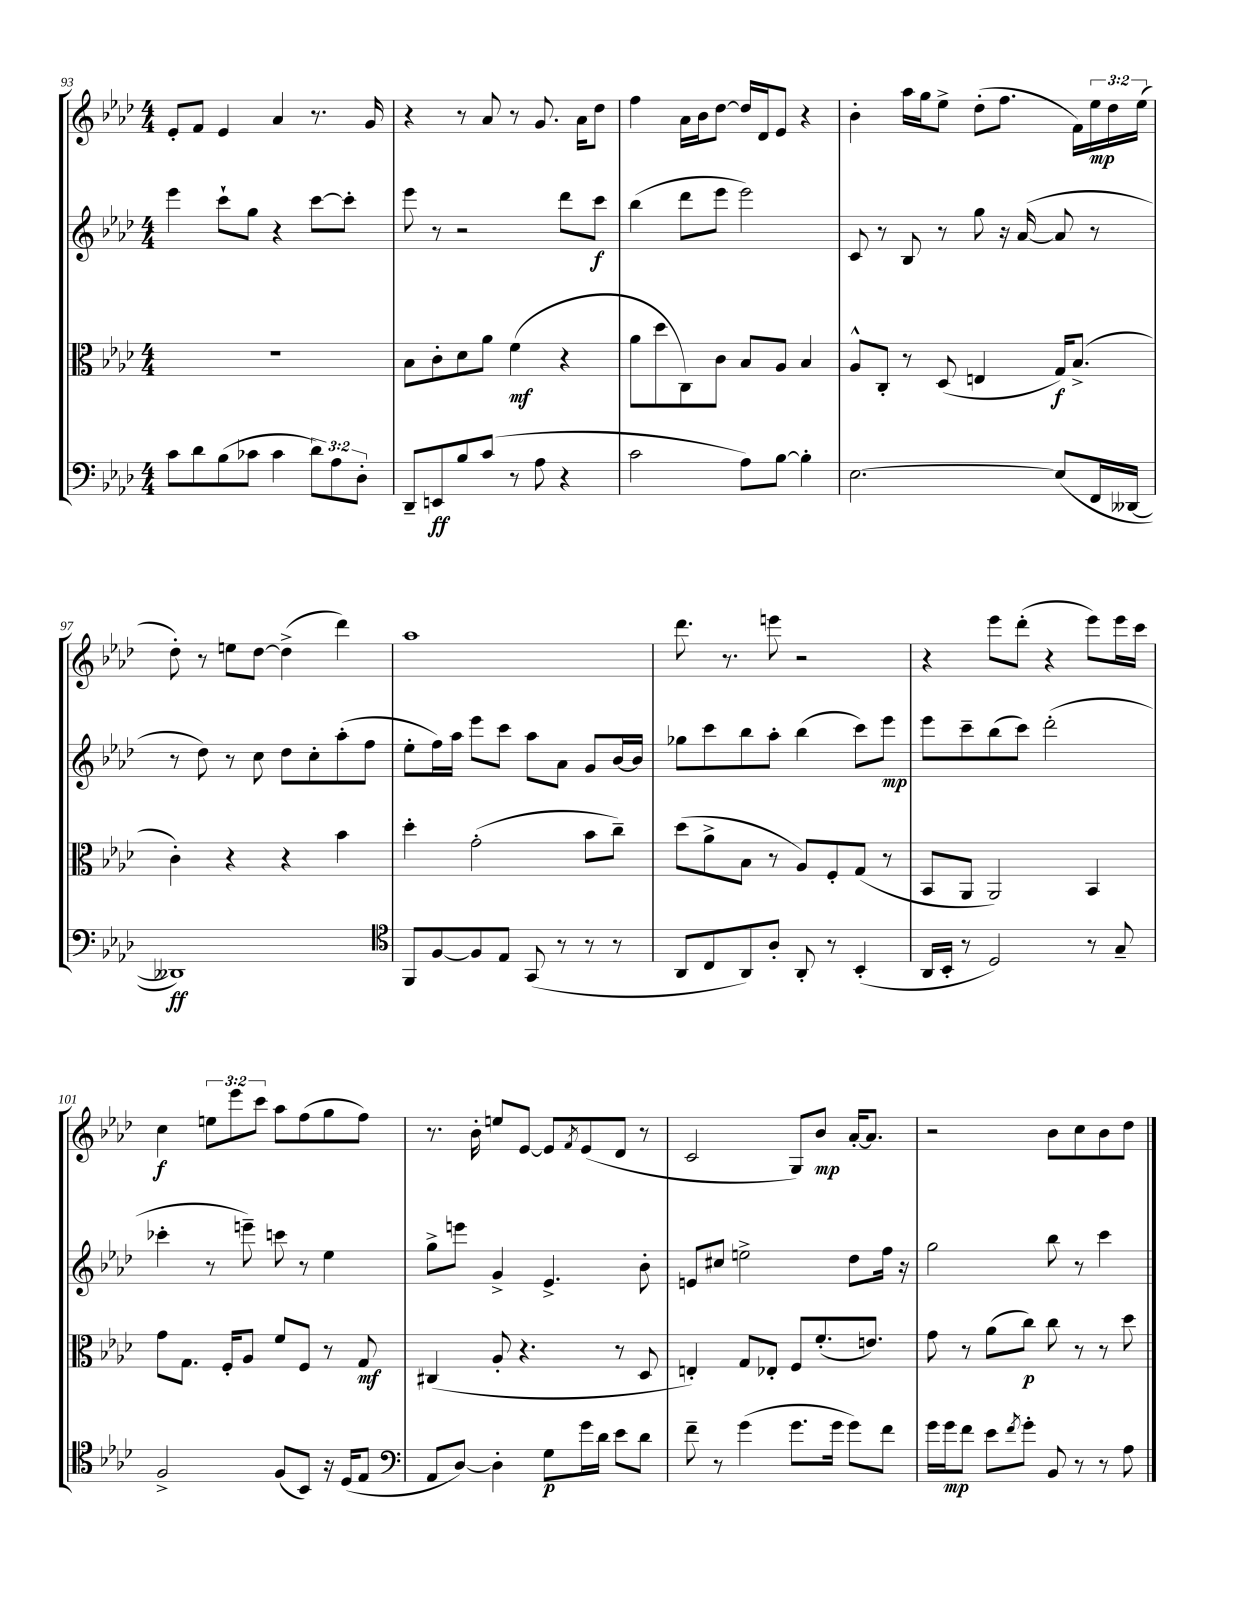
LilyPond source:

<<
\new StaffGroup <<
\new Staff = "s0" {
    \clef treble \key aes \major \numericTimeSignature \time 4/4 \override Staff.TupletNumber.text = #tuplet-number::calc-fraction-text
    ees'8-. f'8 ees'4 aes'4 r8. g'16 |
    r4 r8 aes'8 r8 g'8. aes'16 des''8 |
    f''4 aes'16 bes'16 des''8~ des''16 des'16 ees'8 r4 |
    bes'4-. aes''16 g''16 ees''8-> des''8-.( f''8. f'16) \tuplet 3/2 { ees''16\mp des''16 ees''16( } |
    des''8-.) r8 e''8 des''8~ des''4->( des'''4) |
    aes''1 |
    des'''8. r8. e'''8 r2 |
    r4 ees'''8 des'''8-.( r4 ees'''8) ees'''16 c'''16 |
    c''4\f \tuplet 3/2 { e''8 ees'''8 c'''8 } aes''8 f''8( g''8 f''8) |
    r8. bes'16-. e''8 ees'8~ ees'8 \acciaccatura { f'8 } ees'8( des'8 r8 |
    c'2 g8) bes'8\mp aes'16~-. aes'8. |
    r2 bes'8 c''8 bes'8 des''8 \bar "|." |
}
\new Staff = "s1" {
    \clef treble \key aes \major \numericTimeSignature \time 4/4
    ees'''4 c'''8-! g''8 r4 c'''8~ c'''8-. |
    ees'''8 r8 r2 des'''8 c'''8\f |
    bes''4( des'''8 ees'''8 ees'''2) |
    c'8 r8 bes8 r8 g''8 r16 aes'16~( aes'8 r8 |
    r8 des''8) r8 c''8 des''8 c''8-. aes''8-.( f''8 |
    ees''8-. f''16) aes''16 ees'''8 c'''8 aes''8 aes'8 g'8 bes'16~ bes'16 |
    ges''8 c'''8 bes''8 aes''8-. bes''4( c'''8) ees'''8\mp |
    ees'''8 c'''8-- bes''8( c'''8) des'''2-.( |
    ces'''4-. r8 e'''8--) c'''8 r8 ees''4 |
    g''8-> e'''8 g'4-> ees'4.-> bes'8-. |
    e'8 cis''8 e''2-> des''8 f''16 r16 |
    g''2 bes''8 r8 c'''4 \bar "|." |
}
\new Staff = "s2" {
    \clef alto \key aes \major \numericTimeSignature \time 4/4
    R1 |
    bes8 c'8-. des'8 aes'8 f'4\mf( r4 |
    aes'8 des''8 c8) c'8 bes8 aes8 bes4 |
    aes8-^ c8-. r8 des8( e4 g16\f) bes8.->( |
    c'4-.) r4 r4 bes'4 |
    des''4-. g'2-.( bes'8 c''8--) |
    des''8( aes'8-> bes8 r8 aes8) f8-. g8( r8 |
    bes,8 aes,8 aes,2) bes,4 |
    g'8 g8. f16-. aes8 f'8 f8 r8 g8\mf |
    cis4( aes8-. r4. r8 des8 |
    e4-.) g8 ees8-. f8 f'8.-.( e'8.) |
    g'8 r8 aes'8( c''8\p) c''8 r8 r8 des''8 \bar "|." |
}
\new Staff = "s3" {
    \clef bass \key aes \major \numericTimeSignature \time 4/4 \override Staff.TupletNumber.text = #tuplet-number::calc-fraction-text
    c'8 des'8 bes8( ces'8 ces'4 \tuplet 3/2 { des'8) aes8 des8-. } |
    des,8-- e,8\ff bes8 c'8( r8 aes8 r4 |
    c'2 aes8) bes8~ bes4-. |
    ees2.~ ees8( f,16 deses,16~ |
    deses,1\ff) |
    \clef tenor f,8 f8~ f8 ees8 g,8( r8 r8 r8 |
    aes,8 c8 aes,8) aes8-. aes,8-. r8 bes,4-.( |
    aes,16 bes,16-. r8 des2) r8 g8-- |
    f2-> f8( bes,8) r16 des16( ees8 |
    \clef bass aes,8 des8~) des4-. g8\p g'16 des'16 ees'8 des'8 |
    f'8-- r8 g'4( g'8. g'16 g'8) f'8 |
    g'16 g'16\mp f'8 ees'8 \acciaccatura { f'8 } g'8-. bes,8 r8 r8 aes8 \bar "|." |
}
>>
>>
\layout { \context { \Score currentBarNumber = #93 } }
